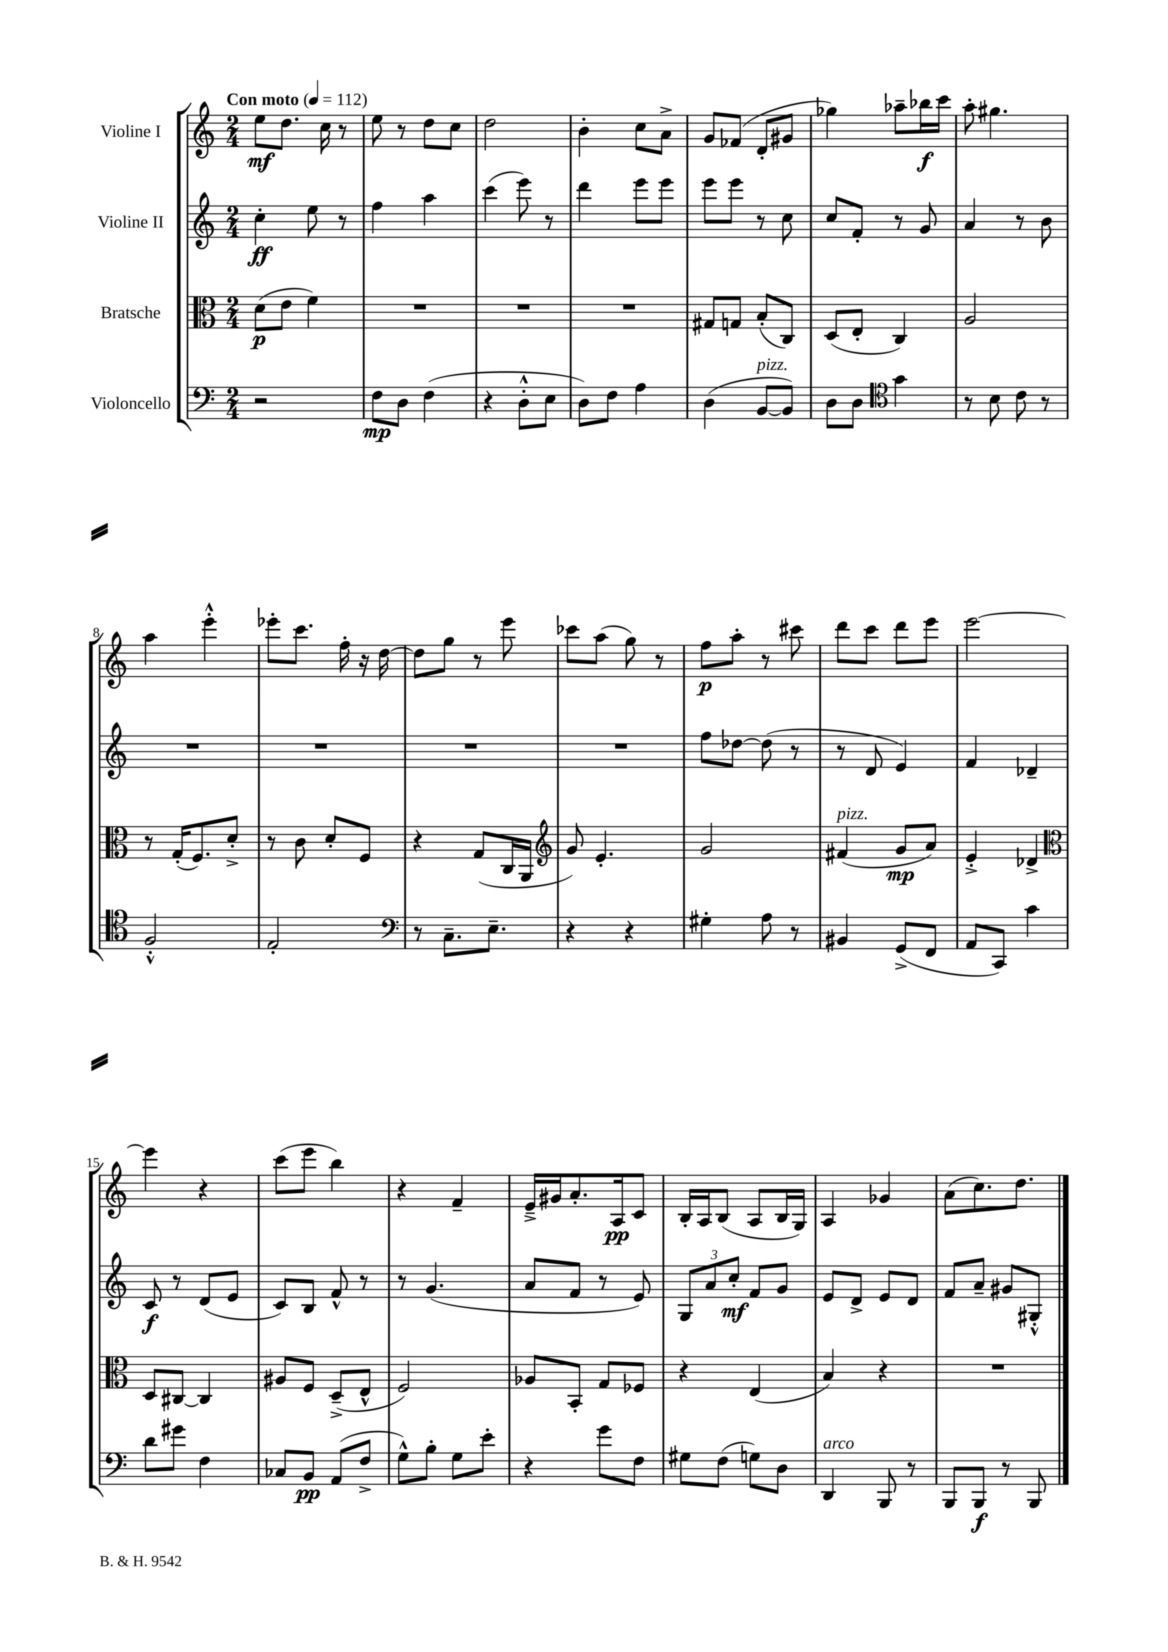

**kern	**dynam	**kern	**dynam	**kern	**dynam	**kern	**dynam
*part4	*part4	*part3	*part3	*part2	*part2	*part1	*part1
*staff4	*staff4	*staff3	*staff3	*staff2	*staff2	*staff1	*staff1
*I"Violoncello	*	*I"Bratsche	*	*I"Violine II	*	*I"Violine I	*
*clefF4	*	*clefC3	*	*clefG2	*	*clefG2	*
*k[]	*	*k[]	*	*k[]	*	*k[]	*
*M2/4	*	*M2/4	*	*M2/4	*	*M2/4	*
*MM112	*	*MM112	*	*MM112	*	*MM112	*
=1	=1	=1	=1	=1	=1	=1	=1
!	!	!	!	!	!	!LO:TX:a:B:t=Con moto	!
2r	.	(8d\L	p	4cc'\	ff	8ee\L	mf
.	.	8e\J	.	.	.	8.dd\J	.
.	.	4f\)	.	8ee\	.	.	.
.	.	.	.	.	.	16cc\	.
.	.	.	.	8r	.	8r	.
=2	=2	=2	=2	=2	=2	=2	=2
8F\L	mp	2r	.	4ff\	.	8ee\	.
8D\J	.	.	.	.	.	8r	.
(4F\	.	.	.	4aa\	.	8dd\L	.
.	.	.	.	.	.	8cc\J	.
=3	=3	=3	=3	=3	=3	=3	=3
4r	.	2r	.	(4ccc\	.	2dd\	.
8D'^^\L	.	.	.	8eee\)	.	.	.
8E\J	.	.	.	8r	.	.	.
=4	=4	=4	=4	=4	=4	=4	=4
8D\L)	.	2r	.	4ddd\	.	4b'\	.
8F\J	.	.	.	.	.	.	.
4A\	.	.	.	8eee\L	.	8cc\L	.
.	.	.	.	8eee\J	.	8a^\J	.
=5	=5	=5	=5	=5	=5	=5	=5
(4D\	.	8G#X/L	.	8eee\L	.	8g/L	.
.	.	8Gn/J	.	8eee\J	.	(8f-X/J	.
!LO:TX:a:i:t=pizz.	!	!	!	!	!	!	!
[8BB/L	.	(8B'/L	.	8r	.	8d'/L	.
8BB/J])	.	8C/J)	.	8cc\	.	8g#X/J	.
=6	=6	=6	=6	=6	=6	=6	=6
8D\L	.	(8D/L	.	8cc/L	.	4gg-X\)	.
8D\J	.	8E'/J	.	8f'/J	.	.	.
*clefC4	*	*	*	*	*	*	*
4g\	.	4C/)	.	8r	.	8aa-X~\L	.
.	.	.	.	8g/	.	16bb-X\L	f
.	.	.	.	.	.	16ccc\JJ	.
=7	=7	=7	=7	=7	=7	=7	=7
8r	.	2A/	.	4a/	.	8aa'\	.
8B\	.	.	.	.	.	4.gg#X\	.
8c\	.	.	.	8r	.	.	.
8r	.	.	.	8b\	.	.	.
!!LO:LB:g=z
=8	=8	=8	=8	=8	=8	=8	=8
2F'^^/	.	8r	.	2r	.	4aa\	.
.	.	(16G'/KL	.	.	.	.	.
.	.	8.F/)	.	.	.	.	.
.	.	.	.	.	.	4eee'^^\	.
.	.	8d'^/J	.	.	.	.	.
=9	=9	=9	=9	=9	=9	=9	=9
2E'/	.	8r	.	2r	.	8eee-X'\L	.
.	.	8c\	.	.	.	8.ccc\J	.
.	.	8d'/L	.	.	.	.	.
.	.	.	.	.	.	16ff'\	.
.	.	8F/J	.	.	.	16r	.
.	.	.	.	.	.	[16dd\	.
=10	=10	=10	=10	=10	=10	=10	=10
*clefF4	*	*	*	*	*	*	*
8r	.	4r	.	2r	.	8dd\L]	.
8.C~\L	.	.	.	.	.	8gg\J	.
.	.	(8G/L	.	.	.	8r	.
8.E~\J	.	.	.	.	.	.	.
.	.	16C/L	.	.	.	8eee\	.
.	.	16AA/JJ	.	.	.	.	.
=11	=11	=11	=11	=11	=11	=11	=11
*	*	*clefG2	*	*	*	*	*
4r	.	8g/)	.	2r	.	8ccc-X\L	.
.	.	4.e'/	.	.	.	(8aa\J	.
4r	.	.	.	.	.	8gg\)	.
.	.	.	.	.	.	8r	.
=12	=12	=12	=12	=12	=12	=12	=12
4G#X'\	.	2g/	.	8ff\L	.	8ff\L	p
.	.	.	.	[8dd-X\J	.	8aa'\J	.
8A\	.	.	.	(8dd-\]	.	8r	.
8r	.	.	.	8r	.	8ccc#X\	.
=13	=13	=13	=13	=13	=13	=13	=13
!	!	!LO:TX:a:i:t=pizz.	!	!	!	!	!
4BB#X/	.	(4f#X/	.	8r	.	8ddd\L	.
.	.	.	.	8d/	.	8ccc\J	.
(8GG^/L	.	8g/L	mp	4e/)	.	8ddd\L	.
8FF/J	.	8a/J)	.	.	.	8eee\J	.
=14	=14	=14	=14	=14	=14	=14	=14
8AA/L	.	4e'^/	.	4f/	.	[2eee\	.
8CC/J)	.	.	.	.	.	.	.
4c\	.	4d-X^/	.	4d-X~/	.	.	.
!!LO:LB:g=z
=15	=15	=15	=15	=15	=15	=15	=15
*	*	*clefC3	*	*	*	*	*
8d\L	.	8D/L	.	8c/	f	4eee\]	.
8g#X\J	.	[8C#X/J	.	8r	.	.	.
4F\	.	4C#/]	.	(8d/L	.	4r	.
.	.	.	.	8e/J	.	.	.
=16	=16	=16	=16	=16	=16	=16	=16
8C-X/L	.	8A#X/L	.	8c/L)	.	(8ccc\L	.
8BB/J	pp	8F/J	.	8B/J	.	8eee\J	.
(8AA/L	.	(8D~^/L	.	8f^^/	.	4bb\)	.
8F^/J	.	8E^^/J	.	8r	.	.	.
=17	=17	=17	=17	=17	=17	=17	=17
8G^^\L)	.	2F/)	.	8r	.	4r	.
8B'\J	.	.	.	(4.g/	.	.	.
8G\L	.	.	.	.	.	4f~/	.
8e'\J	.	.	.	.	.	.	.
=18	=18	=18	=18	=18	=18	=18	=18
4r	.	8A-X/L	.	8a/L	.	16e~^/LL	.
.	.	.	.	.	.	16g#X/J	.
.	.	8BB'/J	.	8f/J	.	8.a'/	.
8g\L	.	8G/L	.	8r	.	.	.
.	.	.	.	.	.	16A/k	pp
8F\J	.	8F-X/J	.	8e/)	.	8c/J	.
=19	=19	=19	=19	=19	=19	=19	=19
8G#X\L	.	4r	.	12G/L	.	16B'/LL	.
.	.	.	.	.	.	16A/J	.
.	.	.	.	12a/	.	.	.
(8F\J	.	.	.	.	.	(8B/J	.
.	.	.	.	12cc'/J	mf	.	.
8Gn\L)	.	(4E/	.	8f/L	.	8A/L	.
8D\J	.	.	.	8g/J	.	16B/L	.
.	.	.	.	.	.	16G/JJ)	.
=20	=20	=20	=20	=20	=20	=20	=20
!LO:TX:a:i:t=arco	!	!	!	!	!	!	!
4DD/	.	4B/)	.	8e/L	.	4A/	.
.	.	.	.	8d^/J	.	.	.
8BBB/	.	4r	.	8e/L	.	4g-X/	.
8r	.	.	.	8d/J	.	.	.
=21	=21	=21	=21	=21	=21	=21	=21
8BBB/L	.	2r	.	8f/L	.	(8a\L	.
8BBB/J	f	.	.	8a~/J	.	8.cc\)	.
8r	.	.	.	8g#X/L	.	.	.
.	.	.	.	.	.	8.dd\J	.
8BBB/	.	.	.	8G#X'^^/J	.	.	.
==	==	==	==	==	==	==	==
*-	*-	*-	*-	*-	*-	*-	*-
